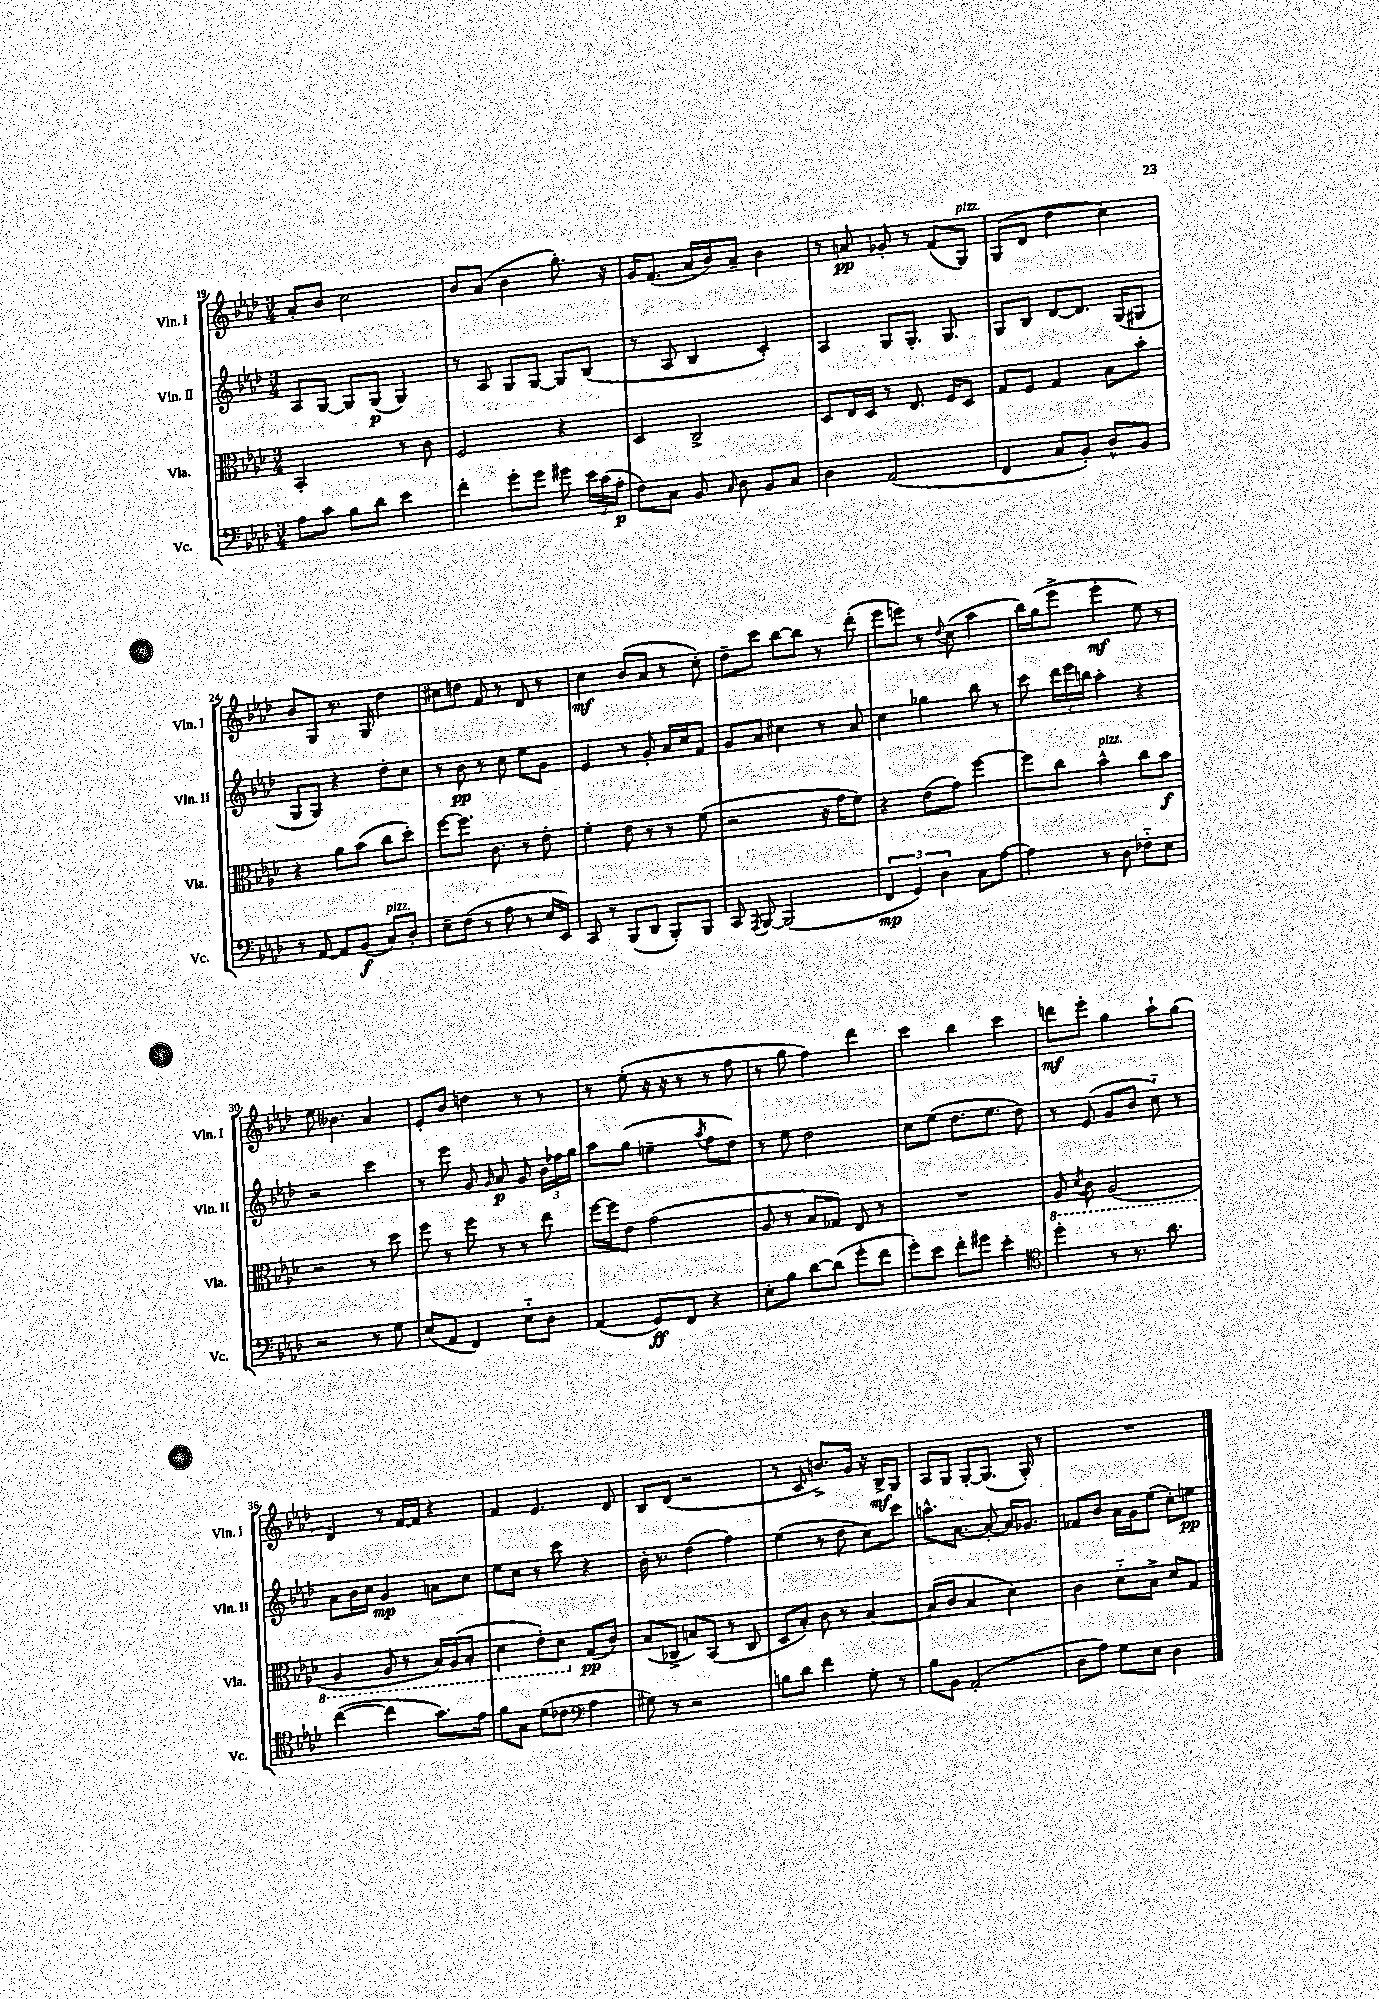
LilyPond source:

<<
\new StaffGroup <<
\new Staff = "s0" \with { instrumentName = "Vln. I" shortInstrumentName = "Vln. I" } {
    \clef treble \key aes \major \numericTimeSignature \time 3/4
    \autoBeamOff aes'8[-. bes'8] c''2 |
    bes'8[ aes'8]( bes'4 g''8.-.) r16 |
    g'16[ f'8.]( aes'16[ bes'16) aes'8]-- bes'4 |
    r8 a'8\pp ges'8-. r8 f'8[( g8]^\markup { \italic "pizz." }) |
    g8[( des'8] des''4 c''4) |
    bes'8[ g8] r8. g16 des''4 |
    cis''8[ d''8] f'8 r8 des'8 r8 |
    c''4\mf bes'8[( aes'8] r8 c''8-.) |
    des''8[-- c'''8] bes''8[~ bes''8] r8 des'''8-.( |
    ees'''8[ e'''8]) r8 \appoggiatura { des''8 } c''8( aes''4 |
    bes''16[) g''16( ees'''8]-> ees'''4-.\mf ees''8) r8 |
    ees''8 beses'4. aes'4 |
    ees'8[-. bes'8] d''4 r8 r8 |
    r8 ees''8-.( r16 r16 r8 r8 f''8 |
    r8 g''8 f''4) des'''4 |
    c'''4 bes''4 c'''4 |
    d'''8[\mf ees'''8]-. g''4 aes''8[-! g''8]( |
    des'4) r8 f'16[~ f'16] r4 |
    f'4 ees'4. des'8 |
    bes8[ des'8]( r2 |
    r8 c'8 b'8.[->) g'16] r16 bes16[->\mf g8] |
    aes8[ g8] g8[~-. g8.]( g16-.) r8 |
    R2. \bar "|." |
}
\new Staff = "s1" \with { instrumentName = "Vln. II" shortInstrumentName = "Vln. II" } {
    \clef treble \key aes \major \numericTimeSignature \time 3/4
    \autoBeamOff aes8[ g8]~ g8[ g8]\p( g4) |
    r8 aes8 g8[ g8]~ g8[ bes8]( |
    r8 aes8 bes4 c'4-.) |
    aes4 g8[ g8.]-. g8. |
    g8[ bes8] des'8[~ des'8.] g16[( gis8] |
    g8[ g8]) r4 des''8[-. c''8] |
    r8 bes'8\pp r8 c''8 ees''8[ g'8] |
    ees'4 r8 g'8-. aes'16[ c''16 f'8] |
    g'8[ aes'8] cis''4 r8 aes'8 |
    c''4 ges''4 bes''8 r8 |
    c'''8 \tuplet 3/2 { des'''16[ ees'''16 b''16] } aes''4-. r4 |
    r2 c'''4 |
    r8 ees'''8 g'8 \grace { g'16 } aes'8\p g'8 \tuplet 3/2 { bes'16[ fes''16 g''16] } |
    aes''8[ g''8]( e''4-- \acciaccatura { aes''8 } f''8[ des''8]) |
    r8 ees''8 des''2 |
    c''8[ ees''8]( des''8.[ ees''8.] des''8) |
    r8 ees'8( g'8[ bes'8] c''8-_) r8 |
    aes'8[ bes'16 c''16] g'4\mp a'8[ c''8] |
    ees''8[ c''8] r8 c'''8 r4 |
    bes'16-. r8. des''4( f''4) |
    ees''4( r8 des''8 c''8[) c'''8] |
    a''8.[-^ aes'8.]~ aes'8~-. aes'16[ ges'8.] |
    fes'8[ bes'8] aes'16[ g'16 ees''8]( c''8[-.) e''8]\pp \bar "|." |
}
\new Staff = "s2" \with { instrumentName = "Vla." shortInstrumentName = "Vla." } {
    \clef alto \key aes \major \numericTimeSignature \time 3/4
    \autoBeamOff bes,2-. r8 c'8 |
    f2 r4 |
    des4 c2-> |
    des8[ ees16 des16] r8 ees8. f16[ des8] |
    g8[ f8] g4 bes8[ bes'8]-. |
    r4 aes'8[ bes'8]( c''8[ des''8]-.) |
    f''8[~ f''8.] c'8. r8 ees'8-. |
    f'4-. ees'8 r8 r8 f'8( |
    r2 r16 g'16[ f'8]) |
    r4 ees'8[( g'8]) f''4~ |
    f''8[ c''8] bes'4-^^\markup { \italic "pizz." } c''8[ bes'8]\f |
    r2 r8 des''8 |
    f''8 r8 f''8 r8 r8 ees''8 |
    f''16[~ f''16 ees'8] g'2( |
    aes8 r8 bes8[ ges8]) ees8 r8 |
    R2. |
    \ottava #-1 aes,8 \acciaccatura { des8 } c8 aes,2( |
    aes,4 aes,8 r8 bes,16[) aes,16( bes,8]-. |
    des4 ees8[-.) des8] \ottava #0 g8[\pp( c'8]) |
    bes8[( ces8]-> b8[) bes,8]( r8 ces8 |
    des8[ bes8]-.) c'8 r8 bes4~ |
    bes8[( c'8] bes4 des'4) |
    c'4 des'8[-_ bes8]-> des'8[ g8] \bar "|." |
}
\new Staff = "s3" \with { instrumentName = "Vc." shortInstrumentName = "Vc." } {
    \clef bass \key aes \major \numericTimeSignature \time 3/4
    \autoBeamOff aes8[ c'8] bes8[ des'8] ees'4 |
    f'4-. g'8[-. g'8] gis'8 \tuplet 3/2 { ees'16[ c'16( aes16]-.\p } |
    f8[) c8] bes,8 \grace { c16 } des8 bes,8[ c8] |
    des4 aes,2( |
    f,4 c8[ bes,8]-.) des8[-^ bes,8] |
    r8 aes,8~ aes,8[ bes,8]\f( c8[^\markup { \italic "pizz." }) des8]-. |
    ees8[-- f8]( r8 aes8 r8 ees16[ ees,16]) |
    c,8 r8 bes,,8[( des,8] bes,,8[-.) bes,,8] |
    c,8 \acciaccatura { aes,,8 } bes,,8~ bes,,2( |
    \tuplet 3/2 { f,4\mp g,4) des4 } c8[ aes8]~ |
    aes4 r8 des8 fes8[-_ ees8] |
    r2 r8 g8 |
    ees8[( aes,8] f,4) ees8[-_ des8] |
    aes,4( g,8[\ff) f,8] r4 |
    ees8[-. bes8] des'8[~ des'8]( g'8[-. f'8] |
    g'8[-.) ees'8] f'8[-. gis'8] ees'4-. |
    \clef tenor des''4-. r8 r8. aes'8. |
    c''4~( c''4 g'8.[) ees'16] |
    f'8[ g8] des'8[( ces'8] \clef bass aes4 |
    gis8) r8 r2 |
    b8[ des'8] f'4 g8-. r8 |
    bes8[ bes,8] aes,2-.( |
    des8[ aes8]) g8[ ees8] des4 \bar "|." |
}
>>
>>
\layout { \context { \Score currentBarNumber = #19 } }
